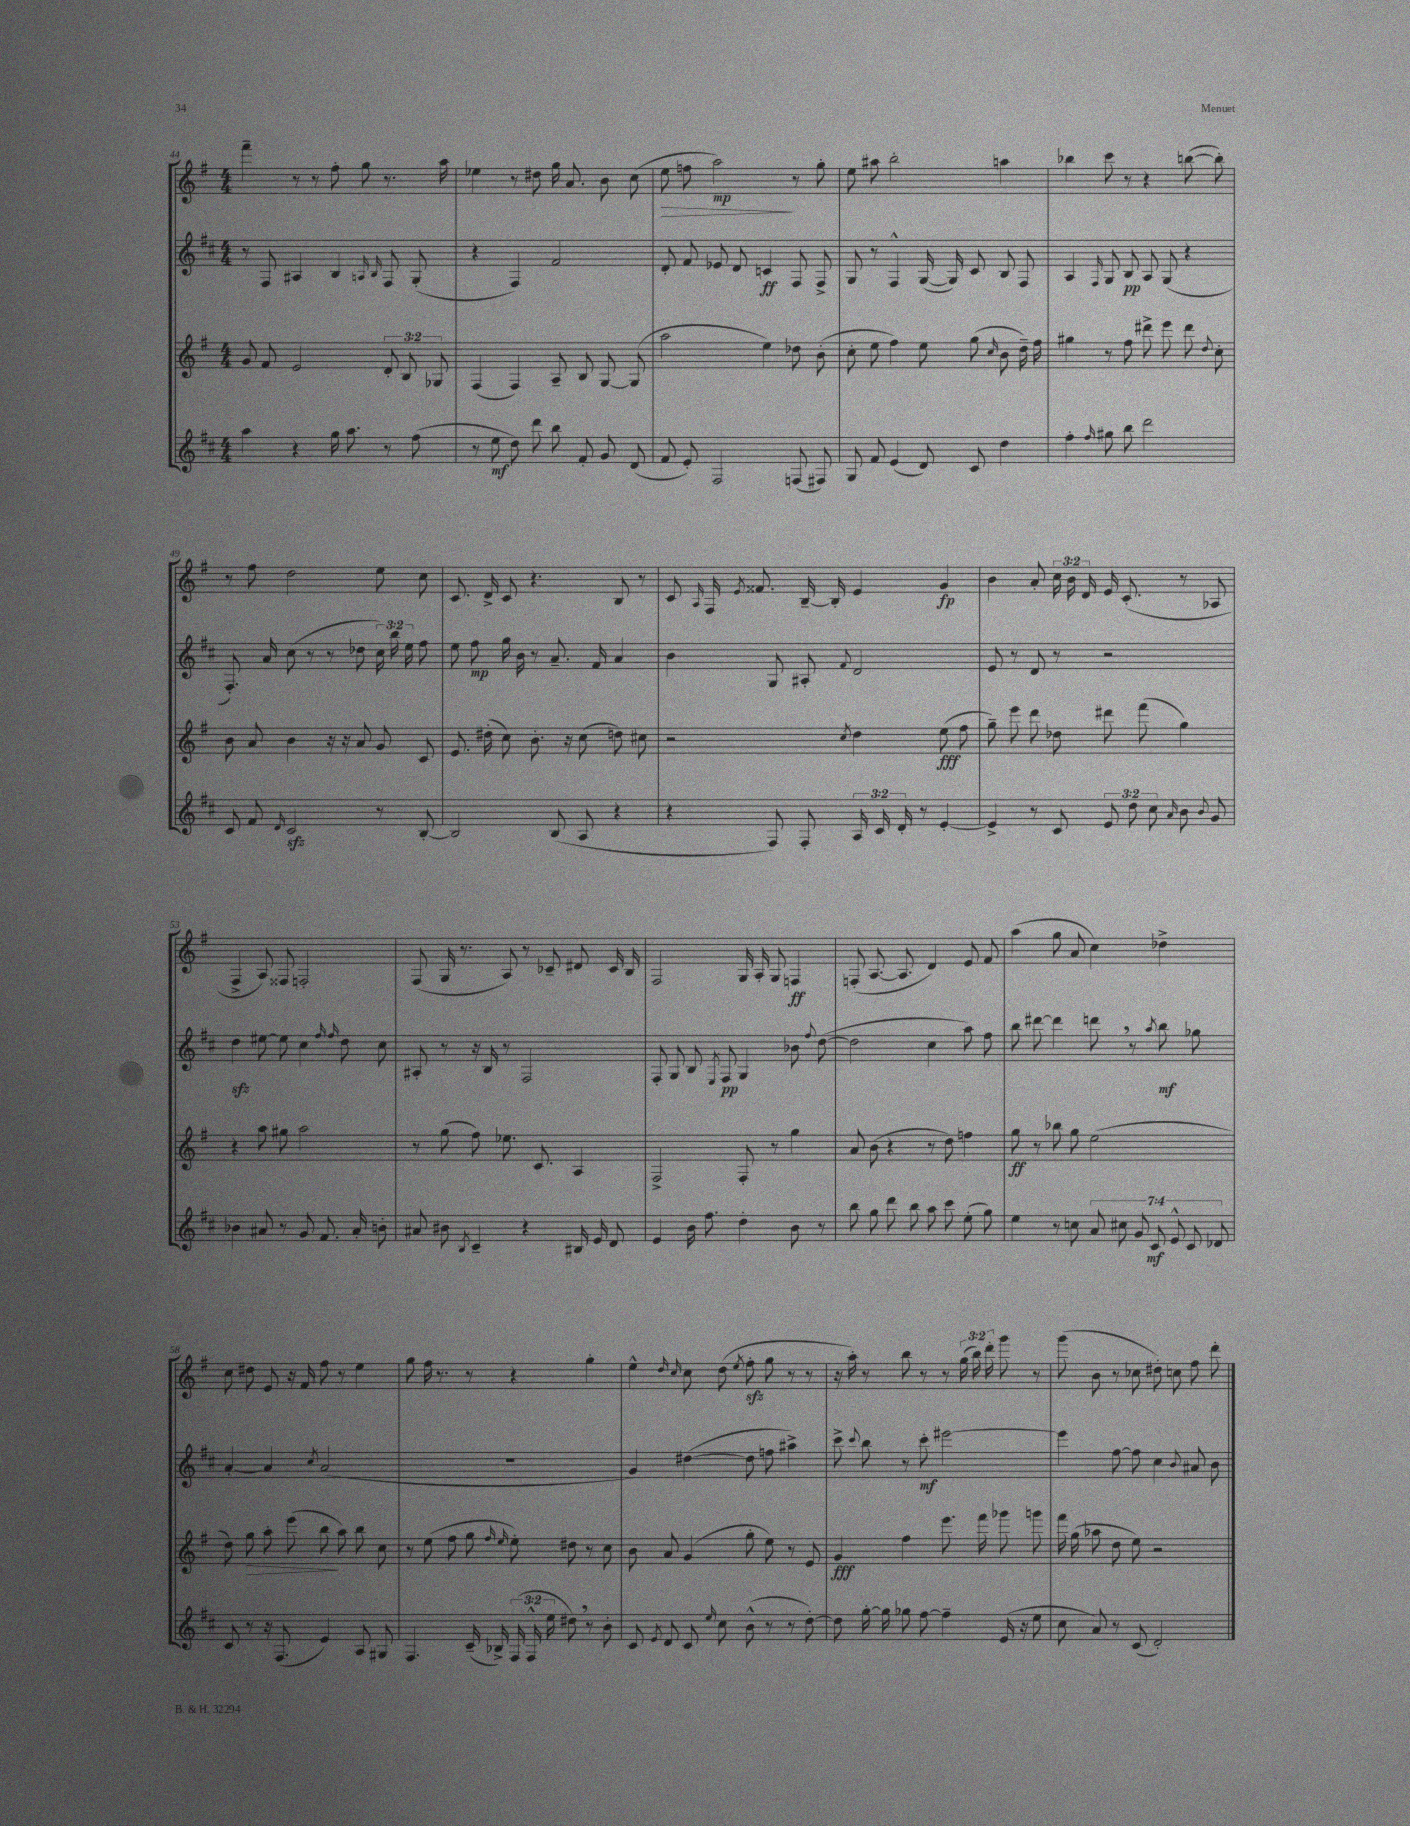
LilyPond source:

<<
\new StaffGroup <<
\new Staff = "s0" {
    \clef treble \key g \major \numericTimeSignature \time 4/4 \override Staff.TupletNumber.text = #tuplet-number::calc-fraction-text
    \autoBeamOff fis'''4-- r8 r8 fis''8-. g''8 r8. a''16 |
    ees''4 r8 dis''8 g''16 a'8. b'8 c''8( |
    e''8\> f''8 a''2\mp\!) r8 g''8-. |
    e''8 ais''8 b''2-. a''4 |
    bes''4 c'''8 r8 r4 b''8~( b''8-.) |
    r8 fis''8 d''2 e''8 c''8 |
    c'8. d'16-> c'8 r4. b8 r8 |
    c'8 \grace { a16 } fis16 \acciaccatura { e'8 } fisis'8. b16~-- b16-. e'4 g'4\fp |
    b'4 a'8-. \tuplet 3/2 { c''16 b'16 d'16 } e'16 c'8.-.( r8 aes8 |
    fis4-> a8) fisis8 f2-. |
    fis8( g16 r8. a8) r8 ces'8-- dis'8 ces'16 b16 |
    fis2 g16 a16-. g8 f4\ff |
    f8-.( a8.~ a8. d'4) e'8 fis'8 |
    a''4( g''8 a'8 c''4) des''4-> |
    c''8 dis''8 e'8 r16 fis'16 fis''8 r8 e''4 |
    g''8 fis''16 r8. r8 r4 g''4-. |
    e''4-^ \grace { d''16 c''16 } c''8 d''8( \acciaccatura { e''8 } fis''8-.\sfz g''8 r8 r8 |
    r16 a''16-.) r8 b''8 r8 r8 \tuplet 3/2 { g''16( b''16) d'''16-. } g'''8 r8 |
    g'''8( b'8 r8 ces''8 dis''8-.) c''8 fis''8 d'''8-. \bar "|." |
}
\new Staff = "s1" {
    \clef treble \key d \major \numericTimeSignature \time 4/4 \override Staff.TupletNumber.text = #tuplet-number::calc-fraction-text
    \autoBeamOff r8 fis8 ais4 b4 \grace { a16 b16 } fis8 g8-.( |
    r4 fis4) fis'2 |
    d'8-. fis'8 ees'8 d'8 c'4\ff fis8 fis8-> |
    g8 r8 fis4-^ g16~( g16) cis'8 b8 fis8 |
    a4 \grace { fis16 } g8 b8\pp a8 g8( r4 |
    fis8.-.) a'16 cis''8( r8 r8 des''8 \tuplet 3/2 { cis''16) b''16 e''16 } fis''8 |
    e''8 fis''8\mp g''16 b'16 r8 a'8.-- fis'16 a'4 |
    b'4 g8 ais8-. \appoggiatura { fis'8 } d'2 |
    e'8 r8 d'8 r8 r2 |
    d''4\sfz eis''8~ eis''8 cis''4 \grace { fis''16 fis''16 } d''8 cis''8 |
    ais8-. r8 r16 b16 r8 fis2 |
    fis8-. g8 b8 \acciaccatura { e8 } fis8\pp g4 bes'8 \appoggiatura { fis''8 } d''8~( |
    d''2 cis''4 a''8) fis''8 |
    b''8 dis'''8~ dis'''4 d'''8 \breathe r8 \acciaccatura { a''8 } b''8\mf ges''8 |
    a'4~-. a'4 \acciaccatura { cis''8 } a'2( |
    R1 |
    g'4) dis''4~( dis''8 f''8 ais''4->) |
    cis'''8-> \appoggiatura { cis'''8 } b''8 r8 cis'''8-.\mf eis'''2~ |
    eis'''4 fis''8~ fis''8 cis''4 \appoggiatura { b'8 } ais'8 b'8 \bar "|." |
}
\new Staff = "s2" {
    \clef treble \key g \major \numericTimeSignature \time 4/4 \override Staff.TupletNumber.text = #tuplet-number::calc-fraction-text
    \autoBeamOff g'8 fis'8 e'2 \tuplet 3/2 { d'8-. b8 ges8 } |
    fis4( fis4) a8-- b8 g8~ g8( |
    a''2 e''4) des''8 b'8-.( |
    c''8-. e''8 fis''4) e''8 g''8( \grace { c''16 } b'8 d''16--) fis''16 |
    gis''4 r8 fis''8 dis'''8-> e'''8 dis'''8 \appoggiatura { d''8 } c''8-. |
    b'8 a'8 b'4 r16 r16 a'8 g'8 c'8 |
    e'8. dis''16-.( c''8) b'8.-. r16 c''8( d''8) cis''8 |
    r2 \acciaccatura { c''8 } d''4 e''8\fff( fis''8 |
    g''8--) e'''8 d'''8 des''8 dis'''8 fis'''8( g''4) |
    r4 a''8 gis''8 a''2 |
    r8 g''8( fis''8) ees''8. c'8. a4 |
    fis2-> fis8-. r8 g''4 |
    a'8 b'8( r4 r8 d''8) f''4 |
    g''8\ff r8 bes''8 g''8 e''2( |
    d''8) g''8\> a''8-. e'''8( b''8\! a''8) b''8 c''8 |
    r8 e''8( fis''8 g''8 \grace { fis''16 e''16 } e''8-.) dis''8 r8 c''8 |
    b'8 a'8 g'4( g''8-. e''8) r8 e'8 |
    g'4\fff fis''4 e'''8. fis'''16 ges'''8 g'''8 |
    fis'''16 g''16( aes''8 d''8 e''8) r2 \bar "|." |
}
\new Staff = "s3" {
    \clef treble \key d \major \numericTimeSignature \time 4/4 \override Staff.TupletNumber.text = #tuplet-number::calc-fraction-text
    \autoBeamOff a''4 r4 g''16 a''8. r8 fis''8( |
    r8 e''8\mf d''8) d'''8 b''8 fis'8-. g'8 d'8( |
    fis'8 e'8-.) fis2 f8( fis8) |
    g8 fis'8 e'4( d'8) cis'8 d''4 |
    fis''4-. \grace { fis''16 } gis''8 b''8 d'''2 |
    cis'8 fis'8 \grace { d'16 } cis'2\sfz r8 b8~-. |
    b2 b8( a8 r4 |
    r4 fis8) fis8-. \tuplet 3/2 { a16 cis'16 d'16-. } r8 e'4~-. |
    e'4-> r8 cis'8 \tuplet 3/2 { e'8 d''8 cis''8 } \grace { a'16 } b'8 \appoggiatura { b'8 } g'8 |
    bes'4 ais'8 r8 g'8 fis'8. ais'16-. b'8-. |
    ais'8 bis'8 \acciaccatura { b8 } cis'4-- r4 bis16 e'16 d'8 |
    e'4 b'16 fis''8. d''4-. b'8 r8 |
    b''8 g''8 d'''8 b''8 a''8 cis'''8 e''8-.( g''8) |
    e''4 r8 c''8 \tuplet 7/4 { a'8 cis''8 g'8 cis'8\mf e'8-^ cis'8 des'8 } |
    cis'8 r8 r16 fis8.( e'4) a8 gis8 |
    fis4. cis'16--( bes16->) \tuplet 3/2 { fis16( fis16-^ e''16 } dis''8) \breathe r8 b'8-. |
    cis'8 \acciaccatura { e'8 } d'8 cis'8 \grace { e''16 } cis''8 b'8-^( r8 r8 d''8~-.) |
    d''8 g''16~-. g''16 ges''8 fis''8~ fis''4-- e'16( r16 e''8 |
    cis''8 a'8) r8 cis'8( d'2-.) \bar "|." |
}
>>
>>
\layout { \context { \Score currentBarNumber = #44 } }
